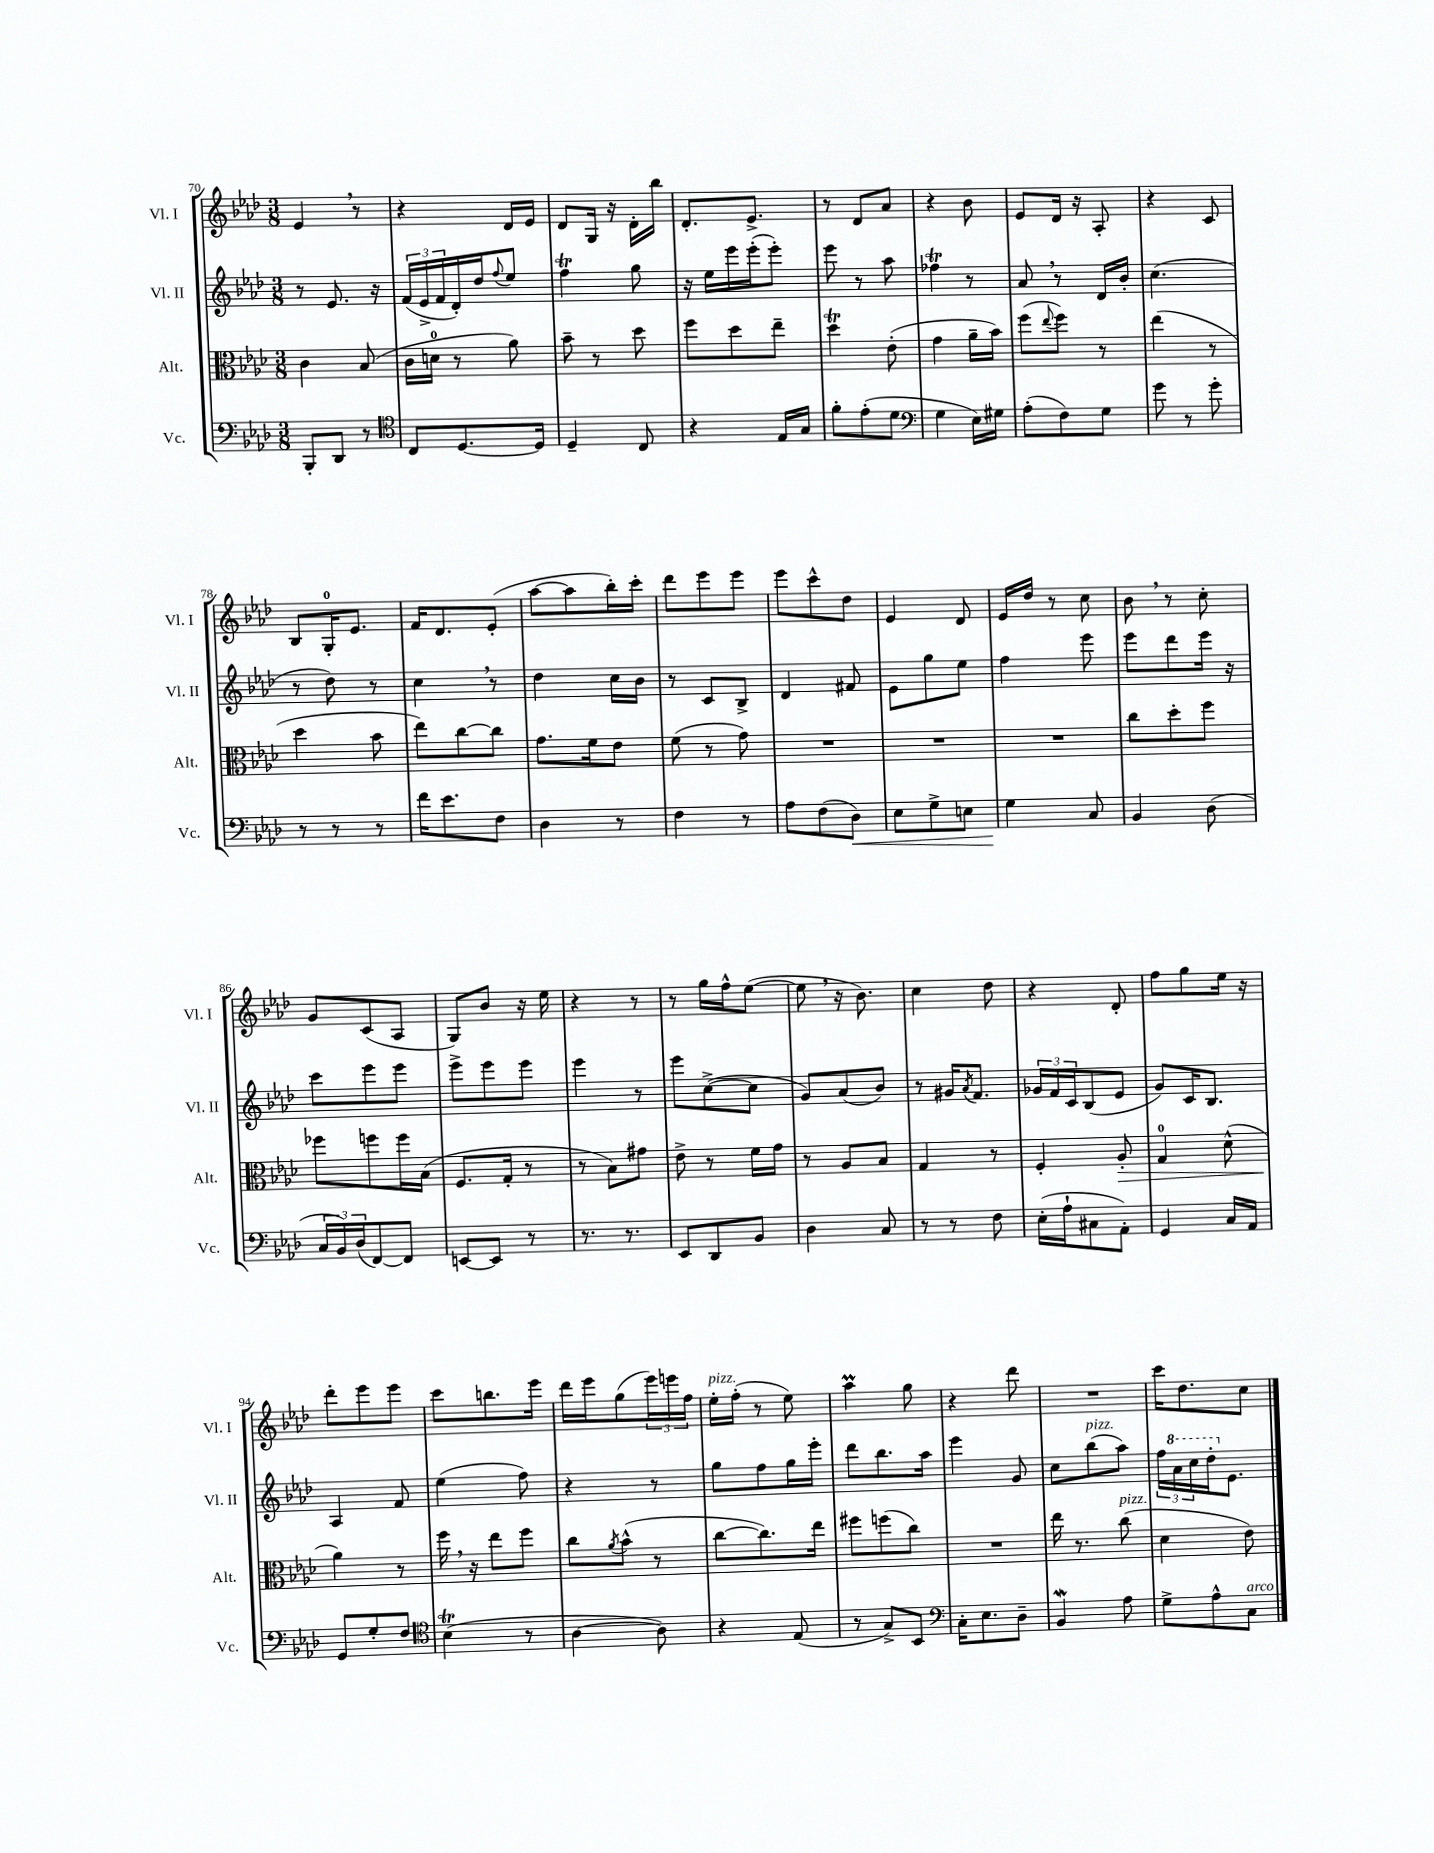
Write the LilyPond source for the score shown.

<<
\new StaffGroup <<
\new Staff = "s0" \with { instrumentName = "Vl. I" shortInstrumentName = "Vl. I" } {
    \clef treble \key aes \major \numericTimeSignature \time 3/8
    ees'4 \breathe r8 |
    r4 des'16 ees'16 |
    des'8 g16 r16 des'16-. bes''16 |
    des'8.-. ees'8.-> |
    r8 des'8 aes'8 |
    r4 bes'8 |
    ees'8 des'16 r16 aes8-. |
    r4 c'8 |
    bes8 g16-0-. ees'8. |
    f'16 des'8. ees'8-.( |
    aes''8~ aes''8 bes''16-.) c'''16-. |
    des'''8 ees'''8 ees'''8 |
    ees'''8 c'''8-^ des''8 |
    ees'4 des'8 |
    ees'16 des''16 r8 c''8 |
    bes'8 \breathe r8 c''8-. |
    g'8 c'8( aes8 |
    g8) bes'8 r16 ees''16 |
    r4 r8 |
    r8 g''16 f''16-^ ees''8~( |
    ees''8 \breathe r16 bes'8.) |
    c''4 des''8 |
    r4 des'8-. |
    f''8 g''8 ees''16 r16 |
    des'''8-. ees'''8 ees'''8 |
    c'''8 b''8. ees'''16 |
    des'''16 ees'''16 g''8( \tuplet 3/2 { ees'''16) e'''16 f''16 } |
    ees''16-.^\markup { \italic "pizz." } f''16-.( r8 ees''8) |
    aes''4\prall g''8 |
    r4 des'''8 |
    R4. |
    c'''16 des''8. c''8 \bar "|." |
}
\new Staff = "s1" \with { instrumentName = "Vl. II" shortInstrumentName = "Vl. II" } {
    \clef treble \key aes \major \numericTimeSignature \time 3/8
    r8 ees'8. r16 |
    \tuplet 3/2 { f'16( ees'16-> f'16 } des'16-.) des''16 \appoggiatura { f''8 } ees''8 |
    f''4\trill g''8 |
    r16 ees''16 ees'''16 ees'''16-.( ees'''8-.) |
    ees'''8 r8 aes''8 |
    fes''4\trill r8 |
    aes'8 \breathe r8 des'16 bes'16-. |
    c''4.( |
    r8 des''8) r8 |
    c''4 \breathe r8 |
    des''4 c''16 bes'16 |
    r8 c'8 bes8-> |
    des'4 fis'8 |
    ees'8 g''8 ees''8 |
    f''4 ees'''8 |
    ees'''8 des'''8 ees'''16 r16 |
    c'''8 ees'''8 ees'''8 |
    ees'''8-> ees'''8 ees'''8 |
    ees'''4 r8 |
    ees'''8 c''8~->( c''8 |
    g'8) aes'8( bes'8) |
    r8 gis'16 \acciaccatura { aes'8 } f'8. |
    \tuplet 3/2 { ges'16 f'16 c'16 } bes8( ees'8 |
    g'8) c'16 bes8. |
    aes4 f'8 |
    ees''4( f''8) |
    r4 r8 |
    g''8 f''8 g''16 ees'''16-. |
    des'''8 bes''8. aes''16 |
    ees'''4 g'8 |
    c''8 bes''8^\markup { \italic "pizz." }( aes''8) |
    \tuplet 3/2 { f''16 \ottava #1 aes''16 c'''16 } des'''16-. \ottava #0 ees'8. \bar "|." |
}
\new Staff = "s2" \with { instrumentName = "Alt." shortInstrumentName = "Alt." } {
    \clef alto \key aes \major \numericTimeSignature \time 3/8
    c'4 bes8( |
    c'16 d'16-0 r8 aes'8) |
    bes'8-- r8 des''8 |
    f''8 des''8 ees''8-- |
    des''4\trill ees'8-.( |
    g'4 aes'16-- bes'16) |
    f''8( \appoggiatura { ees''8 } f''8) r8 |
    ees''4( r8 |
    des''4 bes'8 |
    ees''8) c''8~ c''8 |
    g'8. f'16 ees'8 |
    f'8( r8 g'8) |
    R4. |
    R4. |
    R4. |
    c''8 des''8-. f''8 |
    fes''8 f''8 f''16 bes16( |
    f8. g16-. r8 |
    r8 bes8) gis'8 |
    ees'8-> r8 f'16 g'16 |
    r8 aes8 bes8 |
    g4 r8 |
    f4-. aes8-.\> |
    g4-0 des'8-^( |
    aes'4\!) r8 |
    f''16 \breathe r16 ees''8 f''8 |
    c''8 \acciaccatura { aes'8 } bes'8-^( r8 |
    c''8~ c''8.) ees''16 |
    fis''8 f''8( c''8) |
    R4. |
    ees''16 r8. c''8^\markup { \italic "pizz." }( |
    des'4 ees'8) \bar "|." |
}
\new Staff = "s3" \with { instrumentName = "Vc." shortInstrumentName = "Vc." } {
    \clef bass \key aes \major \numericTimeSignature \time 3/8
    bes,,8-. des,8 r8 |
    \clef tenor c8 des8.~ des16 |
    des4-- c8 |
    r4 ees16 g16 |
    f'8-. ees'8-.( des'8 |
    \clef bass g4 ees16) gis16 |
    aes8-.( f8) g8 |
    g'8 r8 g'8-. |
    r8 r8 r8 |
    f'16 ees'8. f8 |
    des4 r8 |
    f4 r8 |
    aes8 f8( des8\<) |
    ees8 g8-> e8 |
    g4\! c8 |
    bes,4 des8( |
    \tuplet 3/2 { c16 bes,16) des16( } f,8~) f,8 |
    e,8~ e,8 r8 |
    r8. r8. |
    ees,8 des,8 bes,8 |
    des4 c8 |
    r8 r8 f8 |
    ees16-.( aes16-! cis8 aes,8-.) |
    g,4 c16 aes,16 |
    g,8 g8-. f8 |
    \clef tenor bes4\trill( r8 |
    aes4~ aes8) |
    r4 ees8( |
    r8 g8->) bes,8 |
    \clef bass c16-. ees8. des8-- |
    bes,4\mordent aes8 |
    g8-> aes8-^ c8^\markup { \italic "arco" } \bar "|." |
}
>>
>>
\layout { \context { \Score currentBarNumber = #70 } }
